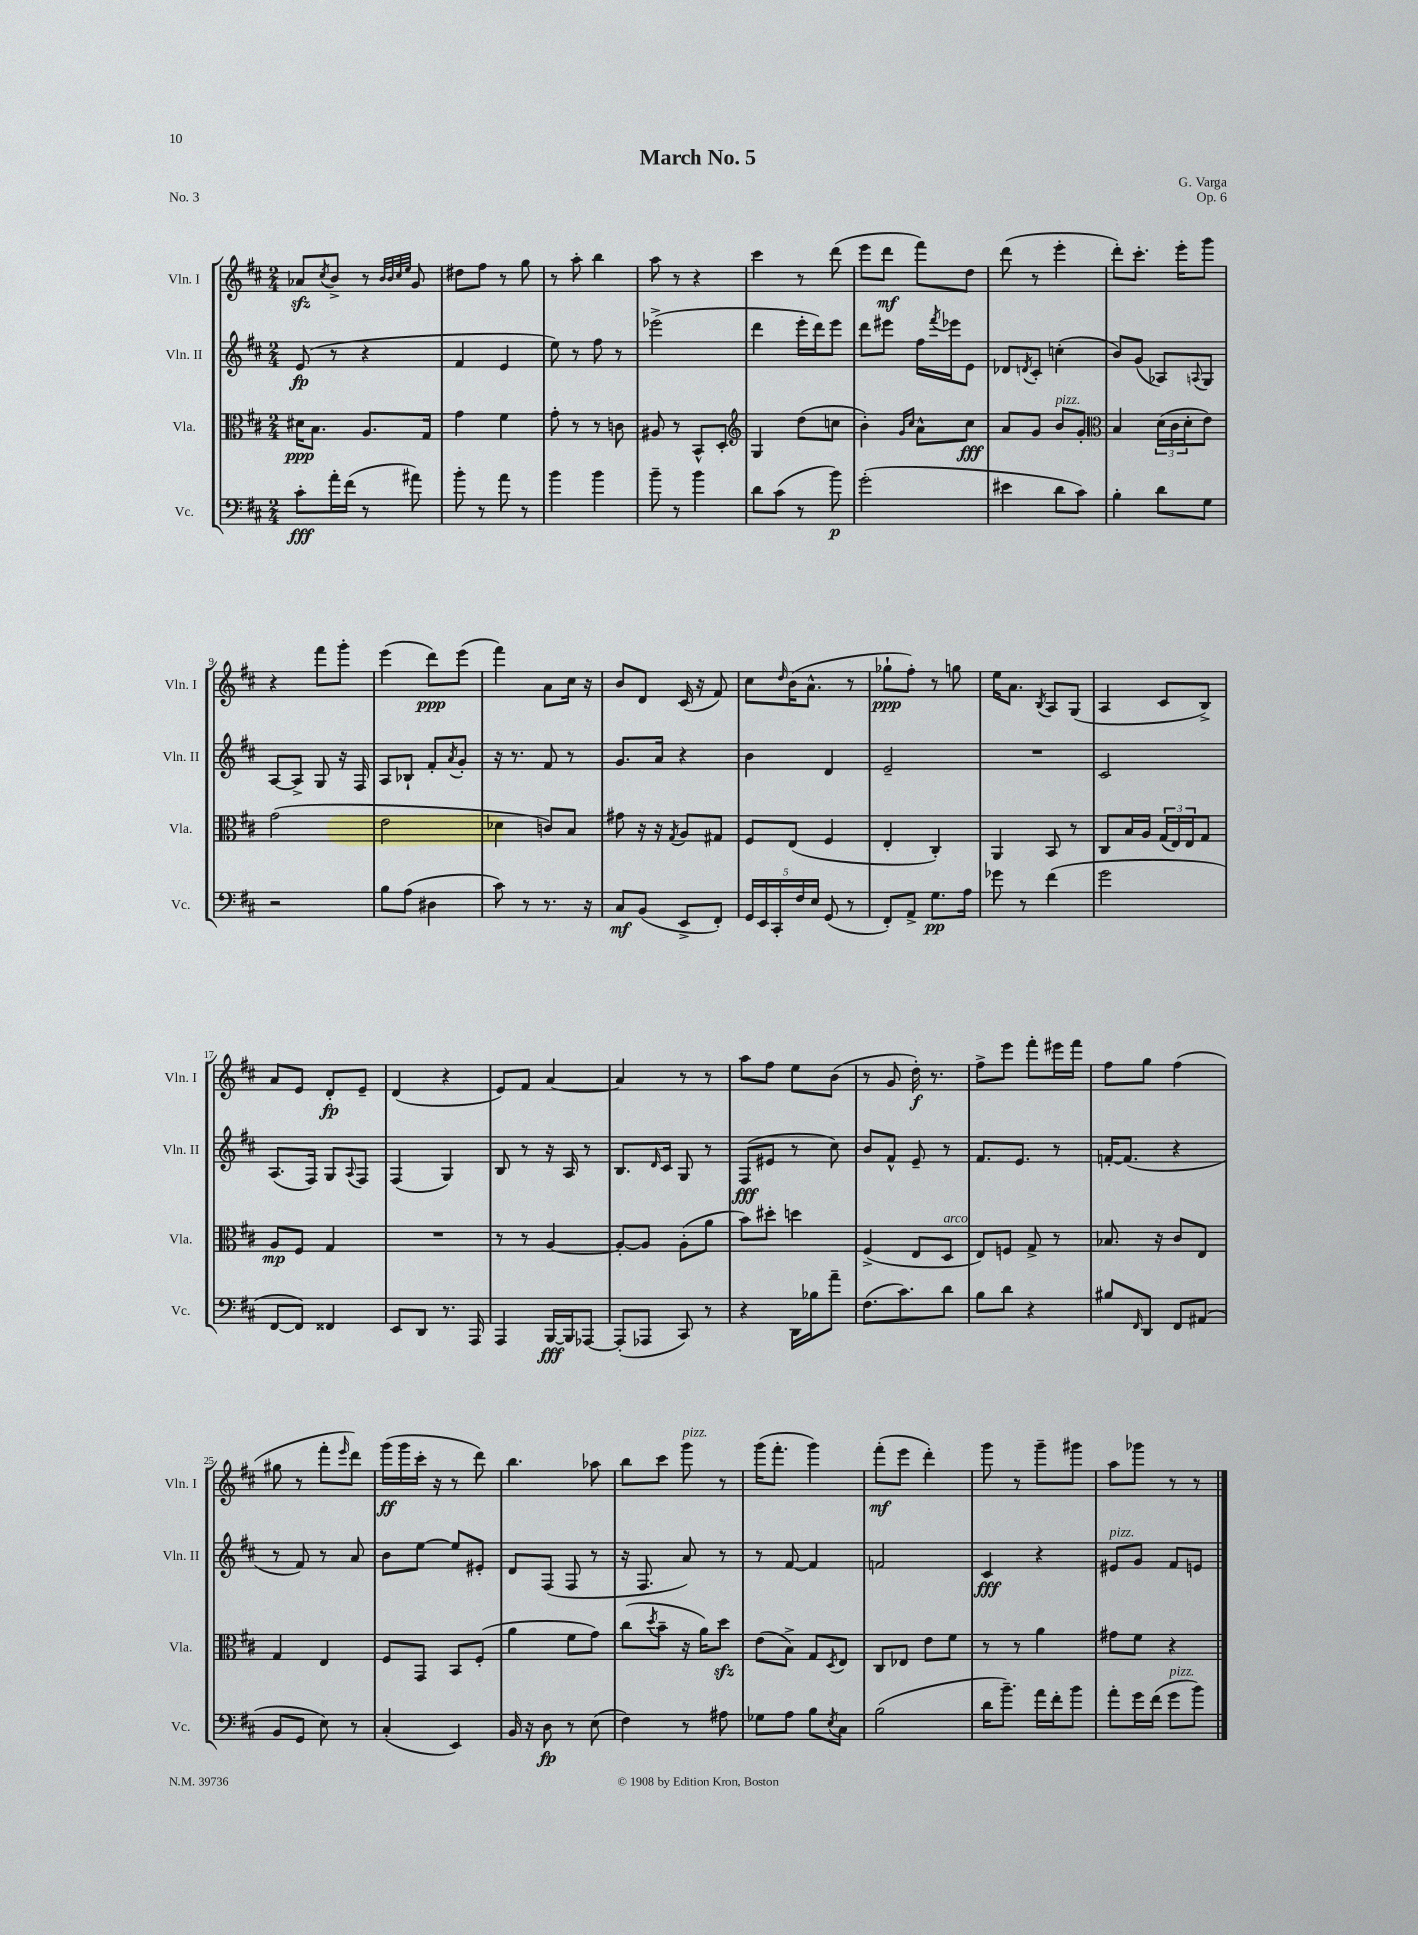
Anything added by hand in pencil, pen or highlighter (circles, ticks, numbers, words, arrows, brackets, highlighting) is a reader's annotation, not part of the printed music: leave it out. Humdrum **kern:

**kern	**dynam	**kern	**dynam	**kern	**dynam	**kern	**dynam
*part4	*part4	*part3	*part3	*part2	*part2	*part1	*part1
*staff4	*staff4	*staff3	*staff3	*staff2	*staff2	*staff1	*staff1
*I"Vc.	*	*I"Vla.	*	*I"Vln. II	*	*I"Vln. I	*
*I'Vc.	*	*I'Vla.	*	*I'Vln. II	*	*I'Vln. I	*
*clefF4	*	*clefC3	*	*clefG2	*	*clefG2	*
*k[f#c#]	*	*k[f#c#]	*	*k[f#c#]	*	*k[f#c#]	*
*M2/4	*	*M2/4	*	*M2/4	*	*M2/4	*
=1	=1	=1	=1	=1	=1	=1	=1
8c#'\L	fff	16d#X\KL	ppp	(8e/	fp	8a-Xzz/L	.
.	.	8.B\J	.	.	.	.	.
.	.	.	.	.	.	8qcc#/	.
16a'\L	.	.	.	8r	.	8b^/J	.
(16f#\JJ	.	.	.	.	.	.	.
8r	.	8.A/L	.	4r	.	8r	.
.	.	.	.	.	.	32qqb/LLL	.
.	.	.	.	.	.	32qqb/	.
.	.	.	.	.	.	32qqcc#/	.
.	.	.	.	.	.	32qqee/JJJ	.
8a#X\)	.	.	.	.	.	8g/	.
.	.	16G/Jk	.	.	.	.	.
=2	=2	=2	=2	=2	=2	=2	=2
8b'\	.	4g\	.	4f#/	.	8dd#X\L	.
8r	.	.	.	.	.	8ff#\J	.
8a\	.	4f#\	.	4e/	.	8r	.
8r	.	.	.	.	.	8gg\	.
=3	=3	=3	=3	=3	=3	=3	=3
4b\	.	8g'\	.	8ee\)	.	8r	.
.	.	8r	.	8r	.	8aa'\	.
4b\	.	8r	.	8ff#\	.	4bb\	.
.	.	8cn\	.	8r	.	.	.
=4	=4	=4	=4	=4	=4	=4	=4
8b~\	.	8A#X/	.	(2eee-X^\	.	8aa\	.
8r	.	8r	.	.	.	8r	.
4b\	.	8BB^^/L	.	.	.	4r	.
.	.	8D'/J	.	.	.	.	.
=5	=5	=5	=5	=5	=5	=5	=5
*	*	*clefG2	*	*	*	*	*
8d\L	.	4G/	.	4ddd\	.	4ccc#\	.
(8c#\J	.	.	.	.	.	.	.
8r	.	(8dd\L	.	16eee'\LL	.	8r	.
.	.	.	.	16ddd\J)	.	.	.
8b\)	p	8ccn\J	.	8eee\J	.	(8ddd\	.
=6	=6	=6	=6	=6	=6	=6	=6
(2g'\	.	4b'\)	.	8ddd\L	.	8eee\L	.
.	.	.	.	8eee#X\J	.	8ddd\J	mf
.	.	16qqg/LL	.	.	.	.	.
.	.	16qqcc#/JJ	.	.	.	.	.
.	.	8a^^\L	.	16ff#\LL	.	8fff#\L)	.
.	.	.	.	8qfff#/	.	.	.
.	.	.	.	16eee-X\J	.	.	.
.	.	8cc#\J	fff	8e\J	.	8dd\J	.
=7	=7	=7	=7	=7	=7	=7	=7
4e#X\	.	8a/L	.	8d-X/L	.	(8ddd\	.
.	.	.	.	8qdn/	.	.	.
.	.	8g/J	.	8c#'/J	.	8r	.
!	!	!LO:TX:a:i:t=pizz.	!	!	!	!	!
8d\L	.	8b/L	.	(4ccn'\	.	4eee'\	.
8c#\J)	.	8g'/J	.	.	.	.	.
=8	=8	=8	=8	=8	=8	=8	=8
*	*	*clefC3	*	*	*	*	*
4B'\	.	4B/	.	8b/L)	.	8ddd'\L)	.
.	.	.	.	(8g/J	.	8.ccc#'\J	.
8d\L	.	(24d\LL	.	8A-X/L)	.	.	.
.	.	24c#\	.	.	.	.	.
.	.	.	.	.	.	16eee'\KL	.
.	.	24d'\J	.	.	.	.	.
.	.	.	.	8qqAn/	.	.	.
8G\J	.	8e\J)	.	8G/J	.	8ggg\J	.
!!LO:LB:g=z
=9	=9	=9	=9	=9	=9	=9	=9
2r	.	(2g\	.	[8A/L	.	4r	.
.	.	.	.	8A^/J]	.	.	.
.	.	.	.	8G/	.	8fff#\L	.
.	.	.	.	16r	.	8ggg'\J	.
.	.	.	.	16F#/	.	.	.
=10	=10	=10	=10	=10	=10	=10	=10
8B\L	.	2e\	.	8A/L	.	(4eee\	.
(8A\J	.	.	.	8B-X`/J	.	.	.
4D#X\	.	.	.	8f#'/L	.	8ddd\L)	ppp
.	.	.	.	8qa/	.	.	.
.	.	.	.	8g'/J	.	(8eee\J	.
=11	=11	=11	=11	=11	=11	=11	=11
8c#\)	.	4d-X\	.	16r	.	4fff#\)	.
.	.	.	.	8.r	.	.	.
8r	.	.	.	.	.	.	.
8.r	.	8cn/L)	.	8f#/	.	8a\L	.
.	.	8B/J	.	8r	.	16cc#\Jk	.
16r	.	.	.	.	.	16r	.
=12	=12	=12	=12	=12	=12	=12	=12
8C#/L	mf	8g#X\	.	8.g/L	.	8b/L	.
(8BB/J	.	16r	.	.	.	8d/J	.
.	.	16r	.	16a/Jk	.	.	.
.	.	8qG/	.	.	.	.	.
8EE^/L	.	8A/L	.	4r	.	(16c#/	.
.	.	.	.	.	.	16r	.
8FF#'/J)	.	8G#X/J	.	.	.	8f#/)	.
=13	=13	=13	=13	=13	=13	=13	=13
20GG/LL	.	8F#/L	.	4b\	.	8cc#\L	.
20EE/	.	.	.	.	.	.	.
20CC#'/	.	.	.	.	.	.	.
.	.	.	.	.	.	16qqdd/	.
.	.	(8E/J	.	.	.	(16b\K	.
20F#/	.	.	.	.	.	.	.
.	.	.	.	.	.	8.a^^\J	.
20E/JJ	.	.	.	.	.	.	.
(8GG/	.	4F#/	.	4d/	.	.	.
8r	.	.	.	.	.	8r	.
=14	=14	=14	=14	=14	=14	=14	=14
8FF#'/L)	.	4E'/	.	2e~/	.	8gg-X`\L	ppp
8AA^/J	.	.	.	.	.	8ff#'\J)	.
8.G\L	pp	4C#'/)	.	.	.	8r	.
.	.	.	.	.	.	8ggn\	.
16A\Jk	.	.	.	.	.	.	.
=15	=15	=15	=15	=15	=15	=15	=15
8g-X\	.	4AA/	.	2r	.	16ee\KL	.
.	.	.	.	.	.	8.a\J	.
8r	.	.	.	.	.	.	.
.	.	.	.	.	.	8qB/	.
(4f#\	.	8BB/	.	.	.	8A/L	.
.	.	8r	.	.	.	(8G/J	.
=16	=16	=16	=16	=16	=16	=16	=16
2g\	.	8C#/L	.	2c#/	.	4A/	.
.	.	16B/L	.	.	.	.	.
.	.	16A/JJ	.	.	.	.	.
.	.	(24G/LL	.	.	.	8c#/L	.
.	.	24E/)	.	.	.	.	.
.	.	24E/J	.	.	.	.	.
.	.	8G/J	.	.	.	8B^/J)	.
!!LO:LB:g=z
=17	=17	=17	=17	=17	=17	=17	=17
[8FF#/L	.	8A/L	mp	(8.A/L	.	8a/L	.
8FF#/J])	.	8F#/J	.	.	.	8e/J	.
.	.	.	.	16F#/Jk)	.	.	.
4FF##X/	.	4G/	.	8G/L	.	8d'/L	fp
.	.	.	.	8qqA/	.	.	.
.	.	.	.	8F#/J	.	8e~/J	.
=18	=18	=18	=18	=18	=18	=18	=18
8EE/L	.	2r	.	(4F#/	.	(4d/	.
8DD/J	.	.	.	.	.	.	.
8.r	.	.	.	4G/)	.	4r	.
16AAA/	.	.	.	.	.	.	.
=19	=19	=19	=19	=19	=19	=19	=19
4AAA/	.	8r	.	8B/	.	8e/L)	.
.	.	8r	.	8r	.	8f#/J	.
[16BBB/LL	fff	[4A/	.	16r	.	[4a/	.
16BBB/J]	.	.	.	16A/	.	.	.
[8AAA-X/J	.	.	.	8r	.	.	.
=20	=20	=20	=20	=20	=20	=20	=20
(8AAA-'/L]	.	8A'/L_	.	8.B/L	.	4a/]	.
8AAA-X/J	.	8A/J]	.	.	.	.	.
.	.	.	.	16qqd/	.	.	.
.	.	.	.	16c#/Jk	.	.	.
8CC#/)	.	(8A'\L	.	8G/	.	8r	.
8r	.	8a\J	.	8r	.	8r	.
=21	=21	=21	=21	=21	=21	=21	=21
4r	.	8b\L)	.	(8F#/L	fff	8aa\L	.
.	.	8dd#X'\J	.	8e#X/J	.	8ff#\J	.
16DD\LL	.	4ddn\	.	8r	.	8ee\L	.
16B-X\J	.	.	.	.	.	.	.
8a~\J	.	.	.	8cc#\)	.	(8b\J	.
=22	=22	=22	=22	=22	=22	=22	=22
(8.F#\L	.	(4F#^/	.	8b/L	.	8r	.
.	.	.	.	8f#^^/J	.	8g/	.
8.c#\)	.	.	.	.	.	.	.
.	.	8E/L	.	8e~/	.	16dd'\)	f
.	.	.	.	.	.	8.r	.
!	!	!LO:TX:a:i:t=arco	!	!	!	!	!
8d\J	.	8D/J	.	8r	.	.	.
=23	=23	=23	=23	=23	=23	=23	=23
8B\L	.	8E/L)	.	8.f#/L	.	8ff#^\L	.
8d\J	.	8Fn/J	.	.	.	8eee\J	.
.	.	.	.	8.e/J	.	.	.
4r	.	8G^/	.	.	.	8fff#'\L	.
.	.	8r	.	8r	.	16eee#X\L	.
.	.	.	.	.	.	16fff#\JJ	.
=24	=24	=24	=24	=24	=24	=24	=24
8B#X/L	.	8.B-X/	.	[16fn'/KL	.	8ff#\L	.
.	.	.	.	(8.f/J]	.	.	.
16qqFF#/	.	.	.	.	.	.	.
8DD/J	.	.	.	.	.	8gg\J	.
.	.	16r	.	.	.	.	.
8FF#/L	.	8c#/L	.	4r	.	(4ff#\	.
(8AA#X/J	.	8E/J	.	.	.	.	.
!!LO:LB:g=z
=25	=25	=25	=25	=25	=25	=25	=25
8BB/L	.	4G/	.	8r	.	8gg#X\	.
8GG/J	.	.	.	8f#/)	.	8r	.
8E\)	.	4E/	.	8r	.	8fff#'\L	.
.	.	.	.	.	.	16qqeee/	.
8r	.	.	.	8a/	.	8ddd\J)	.
=26	=26	=26	=26	=26	=26	=26	=26
(4C#'/	.	8F#/L	.	8b\L	.	(16ggg\LL	ff
.	.	.	.	.	.	16ggg\	.
.	.	8GG/J	.	[8ee\J	.	16ccc#'\JJ	.
.	.	.	.	.	.	16r	.
4EE/)	.	8BB/L	.	8ee/L]	.	8r	.
.	.	(8F#'/J	.	8e#X'/J	.	8ddd\)	.
=27	=27	=27	=27	=27	=27	=27	=27
16BB/	.	4a\	.	8d/L	.	4.bb\	.
16r	.	.	.	.	.	.	.
8D\	fp	.	.	(8F#/J	.	.	.
8r	.	8f#\L	.	8F#/	.	.	.
(8E\	.	8g\J)	.	8r	.	8aa-X\	.
=28	=28	=28	=28	=28	=28	=28	=28
4F#\)	.	(8cc#\L	.	16r	.	8bb\L	.
.	.	.	.	8.F#/	.	.	.
.	.	8qdd/	.	.	.	.	.
.	.	8b~\J	.	.	.	8ccc#\J	.
!	!	!	!	!	!	!LO:TX:a:i:t=pizz.	!
8r	.	16r	.	8a/)	.	8ggg\	.
.	.	16a\KL)	.	.	.	.	.
8A#X\	.	8ddzz\J	.	8r	.	8r	.
=29	=29	=29	=29	=29	=29	=29	=29
8G-X\L	.	(8e\L	.	8r	.	(16ggg\KL	.
.	.	.	.	.	.	8.fff#'\J	.
8A\J	.	8B^\J)	.	[8f#/	.	.	.
8B\L	.	8G/L	.	4f#/]	.	4ggg\)	.
8qE/	.	8qD/	.	.	.	.	.
8C#\J	.	8E/J	.	.	.	.	.
=30	=30	=30	=30	=30	=30	=30	=30
(2B\	.	8C#/L	.	2fn/	.	(8fff#'\L	mf
.	.	8E-X/J	.	.	.	8eee\J	.
.	.	8e\L	.	.	.	4ddd'\)	.
.	.	8f#\J	.	.	.	.	.
=31	=31	=31	=31	=31	=31	=31	=31
16d\KL	.	8r	.	4c#/	fff	8ggg\	.
8.b~\J)	.	.	.	.	.	.	.
.	.	8r	.	.	.	8r	.
16a\LL	.	4a\	.	4r	.	8ggg~\L	.
16f#'\J	.	.	.	.	.	.	.
8b\J	.	.	.	.	.	8ggg#X\J	.
=32	=32	=32	=32	=32	=32	=32	=32
!	!	!	!	!LO:TX:a:i:t=pizz.	!	!	!
8a'\L	.	8g#X\L	.	8e#X/L	.	8aa\L	.
16g\L	.	8f#\J	.	8g/J	.	8ggg-X\J	.
(16f#\JJ	.	.	.	.	.	.	.
!LO:TX:a:i:t=pizz.	!	!	!	!	!	!	!
8g\L	.	4r	.	8f#/L	.	8r	.
8b\J)	.	.	.	8en/J	.	8r	.
==	==	==	==	==	==	==	==
*-	*-	*-	*-	*-	*-	*-	*-
